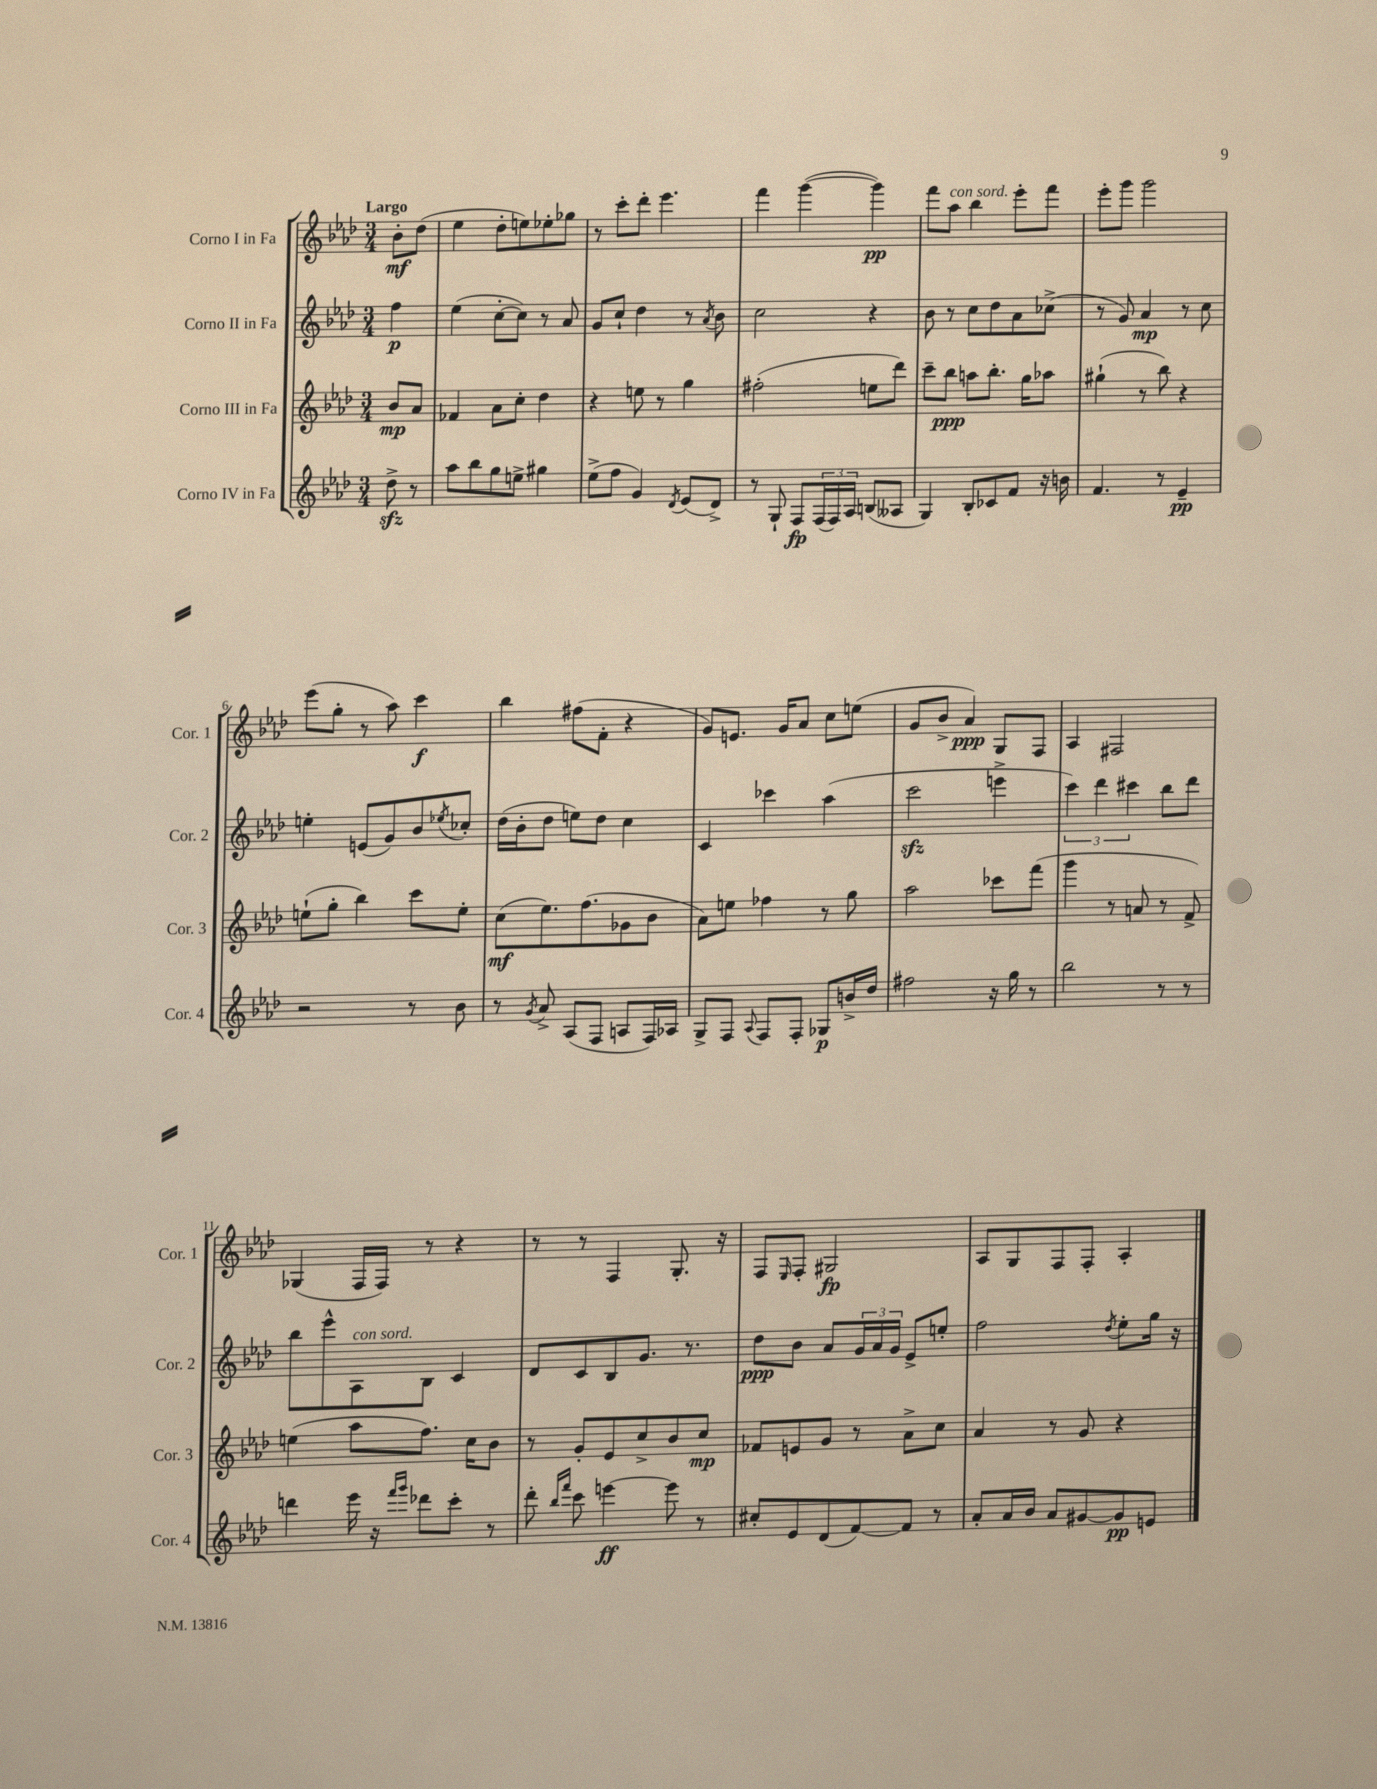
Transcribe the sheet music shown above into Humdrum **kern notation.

**kern	**kern	**kern	**kern
*staff4	*staff3	*staff2	*staff1
*clefG2	*clefG2	*clefG2	*clefG2
*k[b-e-a-d-]	*k[b-e-a-d-]	*k[b-e-a-d-]	*k[b-e-a-d-]
*M3/4	*M3/4	*M3/4	*M3/4
8dd-^\	8b-/L	4ff\	8b-'\L
8r	8a-/J	.	(8dd-\J
=	=	=	=
8aa-\L	4f-/	(4ee-\	4ee-\
8bb-\	.	.	.
8gg\	8a-\L	[8cc'\L	8dd-'\L
8ee^\J	8cc'\J	8cc\]J)	8ee\)
4gg#\	4dd-\	8r	8ee-'\
.	.	8a-/	8gg-\J
=	=	=	=
(8ee-^\L	4r	8g/L	8r
8ff\J	.	8cc`/J	8ccc'\L
4g/)	8ee\	4dd-\	8ddd-'\J
.	8r	.	4.eee-\
8qd-/	.	.	.
(8e-/L	4gg\	8r	.
.	.	8qa-/	.
8d-^/J)	.	8b-\	.
=	=	=	=
8r	(2ff#'\	2cc\	4fff\
8G`/	.	.	.
8F/L	.	.	([4ggg\
(24F/L	.	.	.
24F/)	.	.	.
24A-/JJ	.	.	.
(8B/L	8ee\L	4r	4ggg\])
8A--/J	8ddd-\J)	.	.
=	=	=	=
4G/)	8ccc~\L	8b-\	8fff\L
.	8bb-\J	8r	8aa-\J
8B-'/L	8aa\L	8cc\L	4bb-\
8c-/	8.bb-'\J	8dd-\	.
8f/J	.	8a-\	8eee-'\L
.	16gg\LK	.	.
16r	8aa-\J	(8cc-^\J	8fff\J
16b\	.	.	.
=	=	=	=
4.f/	(4gg#`\	8r	8eee-'\L
.	.	8g/)	8ggg\J
.	8r	4a-/	2ggg\
8r	8bb-\)	.	.
4e-~/	4r	8r	.
.	.	8cc\	.
=	=	=	=
2r	(8ee`\L	4ee'\	(8eee-\L
.	8gg'\J	.	8gg'\J
.	4bb-\)	(8e/L	8r
.	.	8g/)	8aa-\)
8r	8ccc\L	8b-/	4ccc\
.	.	8qee-/	.
8b-\	8ee'\J	8cc-'/J	.
=	=	=	=
8r	(8cc\L	(16dd-\LL	4bb-\
.	.	16b-'\J	.
8qg/	.	.	.
8a-^/	8.ee-\)	8dd-\J	.
(8A-/L	.	8ee\L)	(8ff#\L
.	(8.ff\	.	.
8F/J	.	8dd-\J	8f'\J
8A/L	8g-\	4cc\	4r
16F/L)	8b-\J	.	.
16A-/JJ	.	.	.
=	=	=	=
8G^/L	8a-\L)	4c/	8g/L)
8F/J	8ee\J	.	8.e/J
8qqA-/	.	.	.
8F/L	4ff-\	4ccc-\	.
.	.	.	16g/LK
8F'/J	.	.	8a-/J
8G-/L	8r	(4aa-\	8cc\L
16b^/L	8gg\	.	(8ee\J
16dd-/JJ	.	.	.
=	=	=	=
2ff#\	2aa-\	2ccc\	8g/L
.	.	.	8b-^/J
.	.	.	4a-/)
16r	8ccc-\L	4eee^\	8G/L
16gg\	.	.	.
8r	(8fff\J	.	8F/J
=	=	=	=
2bb-\	4ggg\	6ccc\)	4A-/
.	.	6ddd-\	.
.	8r	.	2F#/
.	.	6ccc#\	.
.	8a/	.	.
8r	8r	8bb-\L	.
8r	8f^/)	8ddd-\J	.
=	=	=	=
4ddd\	(4ee\	8bb-\L	(4G-/
.	.	8eee-^^\	.
16eee-\	8aa-\L	8A-\	16F/LL
16r	.	.	16F/JJ)
16qqfff/LL	.	.	.
16qqggg/JJ	.	.	.
8ddd-\L	8.ff\J)	8B-\J	8r
8ccc'\J	.	4c/	4r
.	16cc\LK	.	.
8r	8b-\J	.	.
=	=	=	=
8ddd-'\	8r	8d-/L	8r
16qqbb-/LL	.	.	.
16qqfff/JJ	.	.	.
8ccc\	8g'/L	8c/	8r
[4eee\	8e-/	8B-/	4F/
.	8cc^/	8.g/J	.
8eee\]	8b-/	.	8.G'/
.	.	8.r	.
8r	8cc/J	.	.
.	.	.	16r
=	=	=	=
8cc#'/L	8f-/L	8dd-\L	8F/L
.	.	.	16qqE-/
8e-/	8e/	8b-\J	8F'/J
(8d-/	8g/J	8a-/L	2G#/
[8f/)	8r	24g/L	.
.	.	24a-/	.
.	.	24g/JJ	.
8f/]J	8a-^\L	8e-^/L	.
8r	8cc\J	8ee'/J	.
=	=	=	=
8a-'/L	4a-/	2ff\	8A-/L
16a-/L	.	.	8G/
16b-/JJ	.	.	.
8a-/L	8r	.	8F/
[8g#/	8g/	.	8F'/J
.	.	8qdd-/	.
8g#/]	4r	8ee-'\L	4A-'/
8e/J	.	16gg\Jk	.
.	.	16r	.
==	==	==	==
*-	*-	*-	*-
